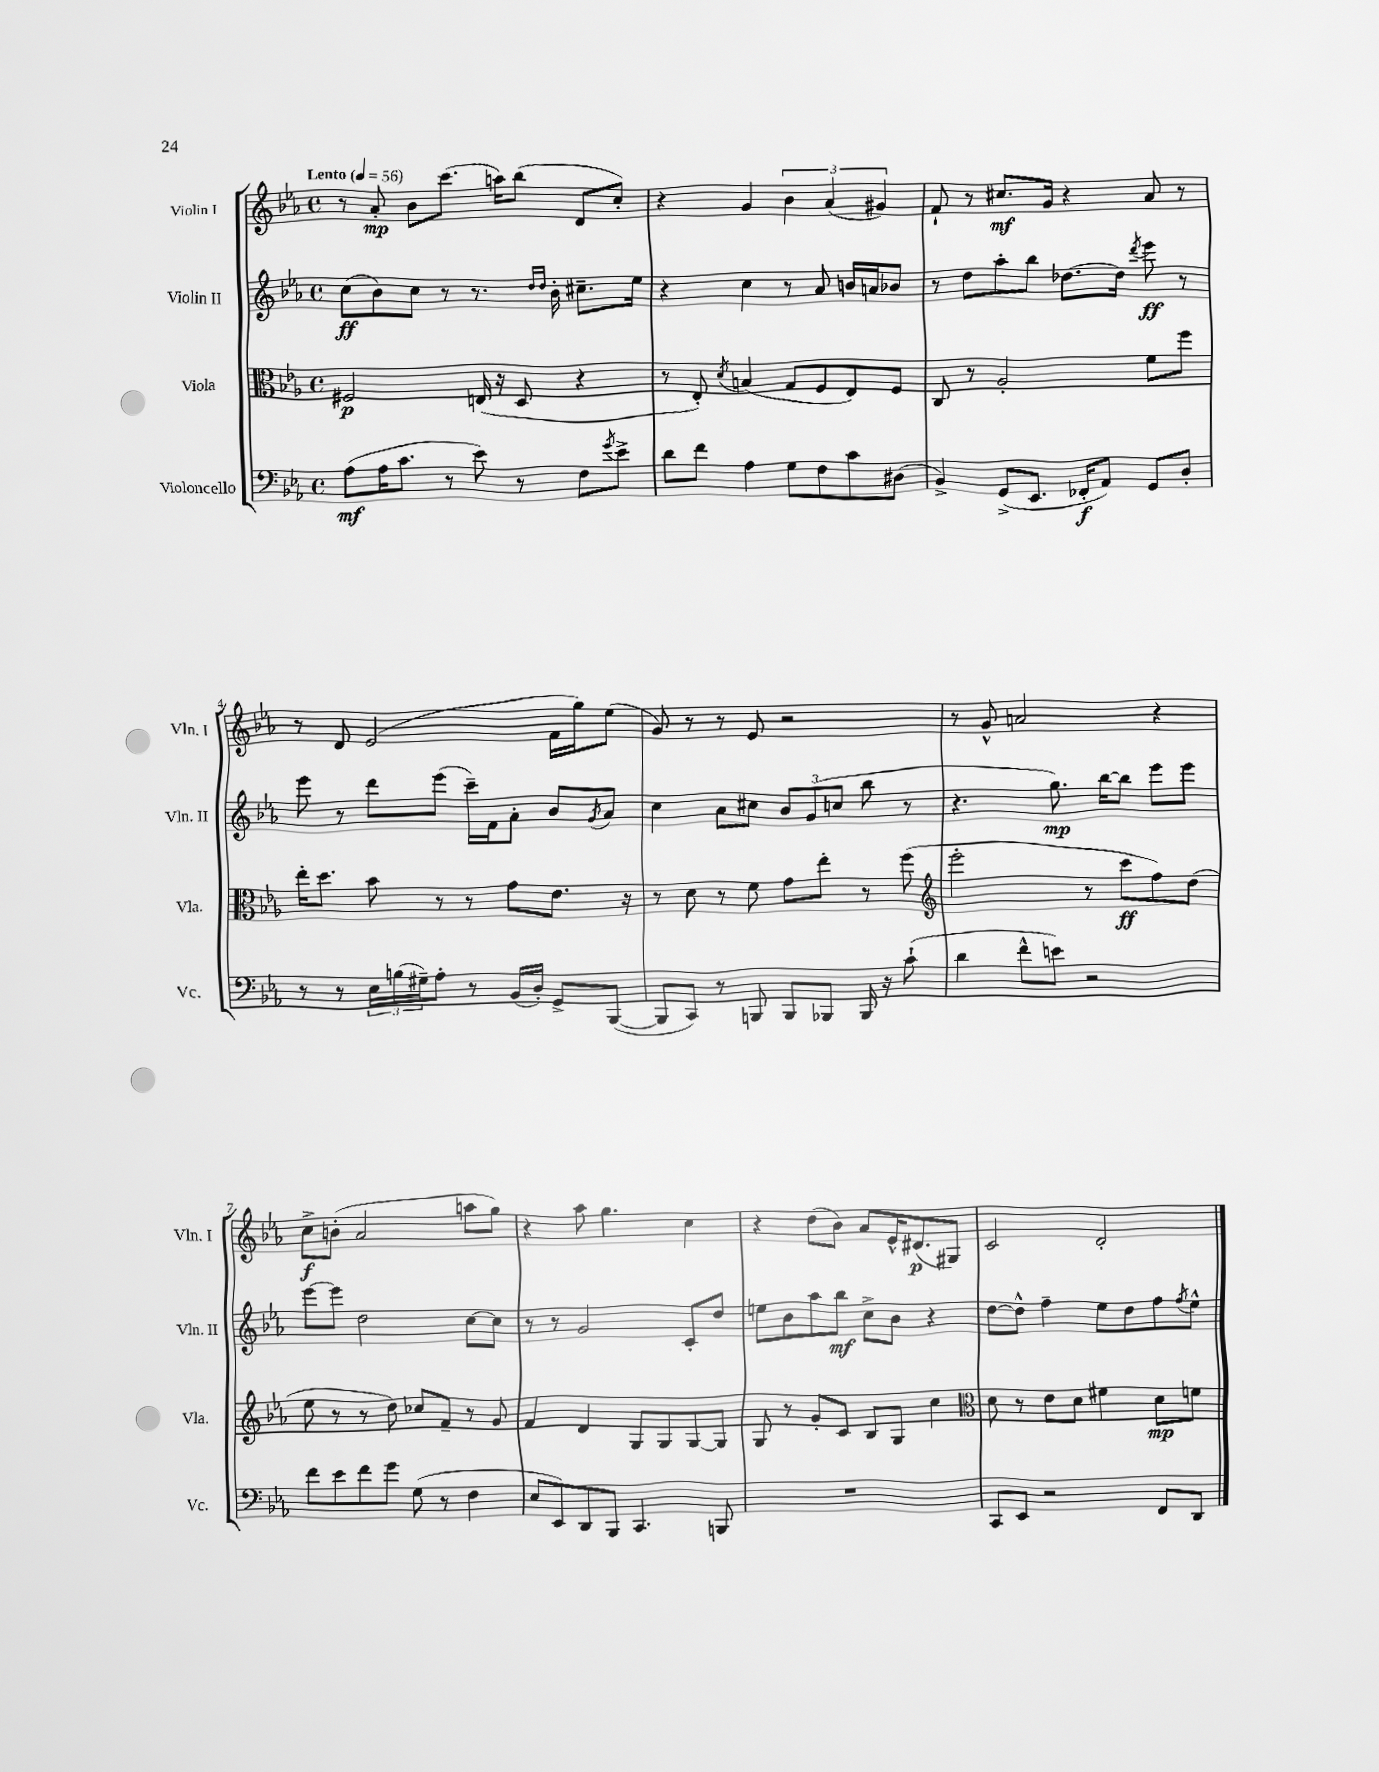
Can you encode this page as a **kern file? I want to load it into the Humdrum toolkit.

**kern	**dynam	**kern	**dynam	**kern	**dynam	**kern	**dynam
*part4	*part4	*part3	*part3	*part2	*part2	*part1	*part1
*staff4	*staff4	*staff3	*staff3	*staff2	*staff2	*staff1	*staff1
*I"Violoncello	*	*I"Viola	*	*I"Violin II	*	*I"Violin I	*
*I'Vc.	*	*I'Vla.	*	*I'Vln. II	*	*I'Vln. I	*
*clefF4	*	*clefC3	*	*clefG2	*	*clefG2	*
*k[b-e-a-]	*	*k[b-e-a-]	*	*k[b-e-a-]	*	*k[b-e-a-]	*
*M4/4	*	*M4/4	*	*M4/4	*	*M4/4	*
*met(c)	*	*met(c)	*	*met(c)	*	*met(c)	*
*MM56	*	*MM56	*	*MM56	*	*MM56	*
=1	=1	=1	=1	=1	=1	=1	=1
!	!	!	!	!	!	!LO:TX:a:B:t=Lento	!
(8A-\L	mf	2F#X/	p	(8cc\L	ff	8r	.
16A-\K	.	.	.	8b-\)	.	8a-'/	mp
8.c\J	.	.	.	.	.	.	.
.	.	.	.	8cc\J	.	8b-\L	.
8r	.	.	.	8r	.	(8.ccc\J	.
8e-\)	.	(16En/	.	8.r	.	.	.
.	.	16r	.	.	.	16aan\KL)	.
8r	.	8D/	.	.	.	(8bb-\J	.
.	.	.	.	16qqdd/LL	.	.	.
.	.	.	.	16qqdd/JJ	.	.	.
.	.	.	.	16b-'\	.	.	.
8F\L	.	4r	.	8.cc#X~\L	.	8d/L	.
8qg/	.	.	.	.	.	.	.
8e-^\J	.	.	.	.	.	8cc'/J)	.
.	.	.	.	16ee-\Jk	.	.	.
=2	=2	=2	=2	=2	=2	=2	=2
8d\L	.	8r	.	4r	.	4r	.
8f\J	.	8E-'/)	.	.	.	.	.
.	.	8qd/	.	.	.	.	.
4A-\	.	(4Bn/	.	4cc\	.	4g/	.
8G\L	.	8G/L	.	8r	.	6b-\	.
8F\	.	8F/	.	8a-/	.	.	.
.	.	.	.	.	.	(6a-/	.
8c\	.	8E-/)	.	16bn/LL	.	.	.
.	.	.	.	16an/J	.	.	.
.	.	.	.	.	.	6g#X/)	.
(8D#X\J	.	8F/J	.	8b-X/J	.	.	.
=3	=3	=3	=3	=3	=3	=3	=3
4BB-^/)	.	8C/	.	8r	.	8f`/	.
.	.	8r	.	8dd\L	.	8r	.
(8GG^/L	.	2A-'/	.	8aa-'\	.	8.cc#X/L	mf
8.EE-/J	.	.	.	8bb-\J	.	.	.
.	.	.	.	.	.	16g/Jk	.
.	.	.	.	[8.dd-X\L	.	4r	.
16FF-X'/KL	f	.	.	.	.	.	.
8AA-/J)	.	.	.	.	.	.	.
.	.	.	.	16dd-\Jk]	.	.	.
.	.	.	.	8qddd/	.	.	.
8GG/L	.	8f\L	.	8eee-\	ff	8a-/	.
8D'/J	.	8ff\J	.	8r	.	8r	.
!!LO:LB:g=z
=4	=4	=4	=4	=4	=4	=4	=4
8r	.	16ee-'\KL	.	8eee-\	.	8r	.
.	.	8.dd\J	.	.	.	.	.
8r	.	.	.	8r	.	8d/	.
24E-\LL	.	8b-\	.	8ddd\L	.	(2e-/	.
(24Bn\	.	.	.	.	.	.	.
24G#X~\J)	.	.	.	.	.	.	.
8A-'\J	.	8r	.	(8eee-\J	.	.	.
8r	.	8r	.	16ccc~\LL)	.	.	.
.	.	.	.	16f\J	.	.	.
(16BB-/LL	.	8g\L	.	8a-'\J	.	.	.
16D'/JJ)	.	.	.	.	.	.	.
8GG^/L	.	8.e-\J	.	8b-/L	.	16f\LL	.
.	.	.	.	.	.	16gg\J)	.
.	.	.	.	8qg/	.	.	.
([8BBB-/J	.	.	.	8a-/J	.	(8ee-\J	.
.	.	16r	.	.	.	.	.
=5	=5	=5	=5	=5	=5	=5	=5
8BBB-/L]	.	8r	.	4cc\	.	8g/)	.
8CC/J)	.	8d\	.	.	.	8r	.
8r	.	8r	.	8a-\L	.	8r	.
8BBBn/	.	8f\	.	8cc#X\J	.	8e-/	.
8BBB/L	.	8g\L	.	12b-/L	.	2r	.
.	.	.	.	(12g/	.	.	.
8BBB-X/J	.	8ee-'\J	.	.	.	.	.
.	.	.	.	12ccn/J	.	.	.
16BBB-/	.	8r	.	8bb-\	.	.	.
16r	.	.	.	.	.	.	.
(8c`\	.	(8ff\	.	8r	.	.	.
=6	=6	=6	=6	=6	=6	=6	=6
*	*	*clefG2	*	*	*	*	*
4d\	.	2eee-'\	.	4.r	.	8r	.
.	.	.	.	.	.	8g^^/	.
8f^^\L	.	.	.	.	.	2an/	.
8en\J)	.	.	.	8.gg\)	mp	.	.
2r	.	8r	.	.	.	.	.
.	.	.	.	[16bb-\KL	.	.	.
.	.	8ccc\L	ff	8bb-\J]	.	.	.
.	.	8ff\)	.	8eee-\L	.	4r	.
.	.	(8dd\J	.	8eee-\J	.	.	.
!!LO:LB:g=z
=7	=7	=7	=7	=7	=7	=7	=7
8f\L	.	8ee-\	.	[8eee-\L	.	8cc^\L	f
8e-\	.	8r	.	8eee-\J]	.	(8bn'\J	.
8f\	.	8r	.	2dd\	.	2a-/	.
8g\J	.	8dd\)	.	.	.	.	.
(8G\	.	8cc-X/L	.	.	.	.	.
8r	.	8f~/J	.	.	.	.	.
4F\	.	8r	.	[8cc\L	.	8aan\L	.
.	.	8g/	.	8cc\J]	.	8gg\J)	.
=8	=8	=8	=8	=8	=8	=8	=8
8E-/L	.	4f/	.	8r	.	4r	.
8EE-/)	.	.	.	8r	.	.	.
8DD/	.	4d/	.	2g/	.	8aa-\	.
8BBB-/J	.	.	.	.	.	4.gg\	.
4.CC/	.	8G/L	.	.	.	.	.
.	.	8G/	.	.	.	.	.
.	.	[8G/	.	8c'/L	.	4cc\	.
8BBBn/	.	8G/J]	.	8dd/J	.	.	.
=9	=9	=9	=9	=9	=9	=9	=9
1r	.	8G/	.	8een\L	.	4r	.
.	.	8r	.	8b-\	.	.	.
.	.	8g'/L	.	8aa-\	.	(8dd\L	.
.	.	8c/J	.	8bb-\J	mf	8b-\J)	.
.	.	8B-/L	.	8cc^\L	.	8a-/L	.
.	.	8G/J	.	8b-\J	.	16e-^^/K	.
.	.	.	.	.	.	(8.d#X/	p
.	.	4cc\	.	4r	.	.	.
.	.	.	.	.	.	8G#X/J)	.
=10	=10	=10	=10	=10	=10	=10	=10
*	*	*clefC3	*	*	*	*	*
8CC/L	.	8d\	.	[8dd\L	.	2c/	.
8EE-/J	.	8r	.	8dd^^\J]	.	.	.
2r	.	8e-\L	.	4ff~\	.	.	.
.	.	8d\J	.	.	.	.	.
.	.	4f#X\	.	8ee-\L	.	2d'/	.
.	.	.	.	8dd\	.	.	.
8FF/L	.	8d\L	mp	8ff\	.	.	.
.	.	.	.	8qff/	.	.	.
8DD/J	.	8fn\J	.	8ee-^^\J	.	.	.
==	==	==	==	==	==	==	==
*-	*-	*-	*-	*-	*-	*-	*-
